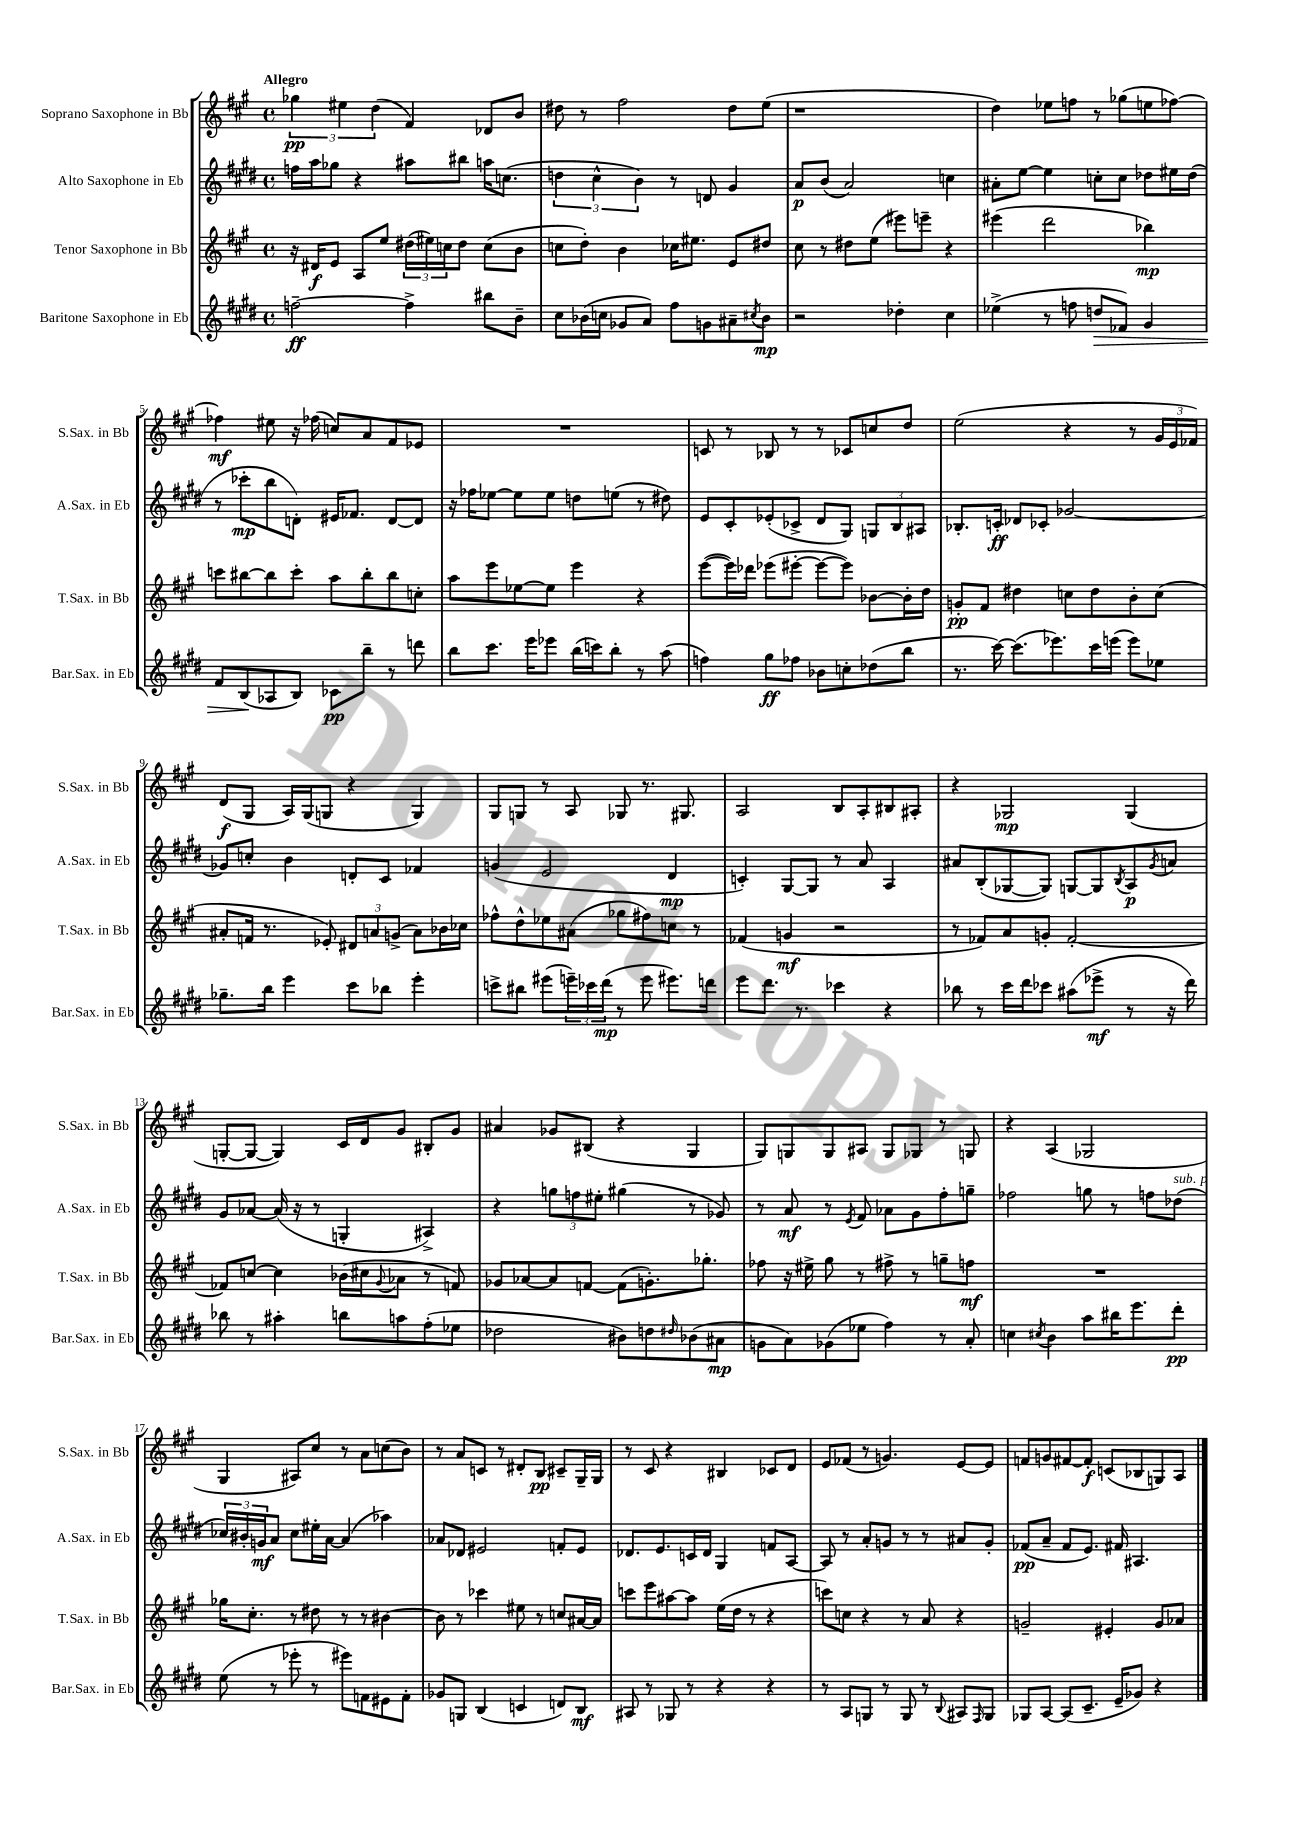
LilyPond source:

<<
\new StaffGroup <<
\new Staff = "s0" \with { instrumentName = "Soprano Saxophone in Bb" shortInstrumentName = "S.Sax. in Bb" } {
    \clef treble \key a \major \defaultTimeSignature \time 4/4 \tempo "Allegro"
    \tuplet 3/2 { ges''4\pp eis''4 d''4( } fis'4) des'8 b'8 |
    dis''8 r8 fis''2 dis''8 e''8( |
    r1 |
    d''4) ees''8 f''8 r8 ges''8( e''8 fes''8~) |
    fes''4\mf eis''8 r16 fes''16( c''8) a'8 fis'8 ees'8 |
    R1 |
    c'8 r8 bes8 r8 r8 ces'8 c''8 d''8 |
    e''2( r4 r8 \tuplet 3/2 { gis'16 e'16 fes'16) } |
    d'8\f( gis8 a16) gis16( g8 r4 g4) |
    gis8 g8 r8 a8 ges8 r8. gis8. |
    a2 b8 a8-. bis8 ais8-. |
    r4 ges2\mp ges4( |
    g8~-. g8~ g4) cis'16 d'16 gis'8 bis8-. gis'8 |
    ais'4 ges'8 bis8( r4 gis4 |
    gis8) g8 g8 ais8 g8 ges8 r8 g8 |
    r4 a4( ges2 |
    gis4 ais8) cis''8 r8 a'8 c''8( b'8) |
    r8 a'8 c'8 r8 dis'8-. b8\pp cis'8-- gis16-- gis16 |
    r8 cis'8 r4 bis4 ces'8 d'8 |
    e'8 fes'8( r8 g'4.) e'8~ e'8 |
    f'8 g'8 fis'8~ fis'8-.\f c'8( bes8 g8) a8 \bar "|." |
}
\new Staff = "s1" \with { instrumentName = "Alto Saxophone in Eb" shortInstrumentName = "A.Sax. in Eb" } {
    \clef treble \key e \major \defaultTimeSignature \time 4/4
    f''16 a''16 ges''8 r4 ais''8 bis''8 a''16 c''8.( |
    \tuplet 3/2 { d''4 cis''4-^ b'4) } r8 d'8 gis'4 |
    a'8\p b'8( a'2) c''4 |
    ais'8-. e''8~ e''4 c''8-. c''8 des''8 eis''16 des''16( |
    r8 ces'''8-.\mp b''8 d'8-.) eis'16 fes'8. d'8~ d'8 |
    r16 fes''16 ees''8~ ees''8 ees''8 d''8 e''8( r8 dis''8) |
    e'8 cis'8-. ees'8-.( ces'8-> dis'8 gis8) \tuplet 3/2 { g8 b8 ais8 } |
    bes8.-. c'16-.\ff des'8 ces'8-. ges'2~ |
    ges'8 c''8-. b'4 d'8-. cis'8 fes'4 |
    g'4( e'2 dis'4\mp |
    c'4-.) gis8~ gis8 r8 a'8 a4 |
    ais'8 b8-.( ges8~ ges8) g8~ g8 \acciaccatura { b8 } a8\p \acciaccatura { gis'8 } a'8 |
    gis'8 aes'8~ aes'16( r16 r8 g4-. ais4->) |
    r4 \tuplet 3/2 { g''8 f''8 eis''8-. } gis''4( r8 ges'8) |
    r8 a'8\mf r8 \acciaccatura { e'8 } fis'8 aes'8 gis'8 fis''8-. g''8-- |
    fes''2 g''8 r8 f''8 des''8^\markup { \italic "sub. p" }( |
    \tuplet 3/2 { ces''16) bis'16-. g'16\mf } a'8 ces''8 eis''16-. a'16~ a'4( aes''4) |
    aes'8 des'8 eis'2 f'8-. eis'8 |
    des'8. e'8. c'16 des'16 gis4 f'8 a8~ |
    a8 r8 a'8-. g'8 r8 r8 ais'8 g'8-. |
    fes'8\pp( a'8-- fes'8 e'8.) fis'16 ais4. \bar "|." |
}
\new Staff = "s2" \with { instrumentName = "Tenor Saxophone in Bb" shortInstrumentName = "T.Sax. in Bb" } {
    \clef treble \key a \major \defaultTimeSignature \time 4/4
    r16 dis'16\f e'8 a8 e''8 \tuplet 3/2 { dis''16( eis''16) c''16 } dis''8 c''8( b'8 |
    c''8 d''8-.) b'4 ces''16 eis''8. e'8 dis''8 |
    cis''8 r8 dis''8 e''8( eis'''8) e'''8-- r4 |
    eis'''4( d'''2 bes''4\mp) |
    c'''8 bis''8~ bis''8 c'''8-. a''8 bis''8-. bis''8 c''8-. |
    a''8 e'''8 ees''8~ ees''8 e'''4 r4 |
    e'''8~( e'''16) des'''16 ees'''8( eis'''8~-. eis'''8~ eis'''8) bes'8~ bes'16-. d''16 |
    g'8-.\pp fis'8 dis''4 c''8 dis''8 b'8-. c''8( |
    ais'8-. f'16 r8. ees'8-.) \tuplet 3/2 { dis'8 a'8 g'8->( } a'8) bes'16 ces''16 |
    fes''8-^ d''8-^ ees''8 ais'8( ges''8 fis''8) c''8 r8 |
    fes'4( g'4\mf r2 |
    r8 fes'8) a'8 g'8-. fes'2~-. |
    fes'8 c''8~ c''4 bes'16( cis''16 \appoggiatura { gis'8 } aes'8 r8 f'8) |
    ges'8 aes'8~ aes'8 f'8~ f'8( g'8.-.) ges''8.-. |
    fes''8 r16 eis''16-> gis''8 r8 fis''8-> r8 g''8-- f''8\mf |
    R1 |
    ges''16 cis''8.-. r8 dis''8 r8 r8 bis'4~ |
    bis'8 r8 ces'''4 eis''8 r8 c''8 ais'16~ ais'16 |
    c'''8 e'''8 ais''8~ ais''8 e''16( d''16 r8 r4 |
    c'''8) c''8 r4 r8 a'8 r4 |
    g'2-- eis'4-. g'8 aes'8 \bar "|." |
}
\new Staff = "s3" \with { instrumentName = "Baritone Saxophone in Eb" shortInstrumentName = "Bar.Sax. in Eb" } {
    \clef treble \key e \major \defaultTimeSignature \time 4/4
    f''2~--\ff f''4-> bis''8 b'8-- |
    cis''8 bes'16( c''16 ges'8 a'8) fis''8 g'8 ais'8-- \acciaccatura { cis''8 } bes'8\mp |
    r2 des''4-. cis''4 |
    ees''4->( r8 f''8 d''8\> fes'8) gis'4 |
    fis'8 b8\!( aes8 b8) ces'8\pp b''8-- r8 d'''8 |
    b''8 cis'''8. e'''16 ees'''8 b''16( c'''16) b''8-. r8 a''8( |
    f''4) gis''8\ff fes''8 bes'8 c''8-. des''8( b''8 |
    r8. cis'''16~) cis'''8.( ees'''8.) cis'''16 e'''16( e'''8) ees''8 |
    ges''8.-- b''16 e'''4 cis'''8 bes''8 e'''4-. |
    c'''8-> bis''8 eis'''8( \tuplet 3/2 { e'''16--) ces'''16 dis'''16\mp( } r8 e'''8 eis'''8.) d'''16 |
    e'''8 dis'''8. r8. ces'''4 r4 |
    bes''8 r8 cis'''16 dis'''16 ces'''8 ais''8( ees'''8->\mf r8 r16 dis'''16) |
    bes''8 r8 ais''4-. b''8 a''8 fis''8-.( ees''8 |
    des''2 bis'8) d''8 \grace { dis''16 } bes'8( ais'8\mp |
    g'8 a'8) ges'8( ees''8 fis''4) r8 a'8-. |
    c''4 \acciaccatura { cis''8 } b'4 a''8 bis''16 e'''8. dis'''8-.\pp |
    e''8( r8 ees'''8-. r8 eis'''8) f'8 eis'8 f'8-. |
    ges'8 g8 b4( c'4 d'8) b8\mf |
    ais8 r8 ges8 r8 r4 r4 |
    r8 a8 g8 r8 g8 r8 \appoggiatura { b8 } ais8 \grace { fis16 } g8 |
    ges8 a8~ a8( cis'8.-- e'16-- ges'8) r4 \bar "|." |
}
>>
>>
